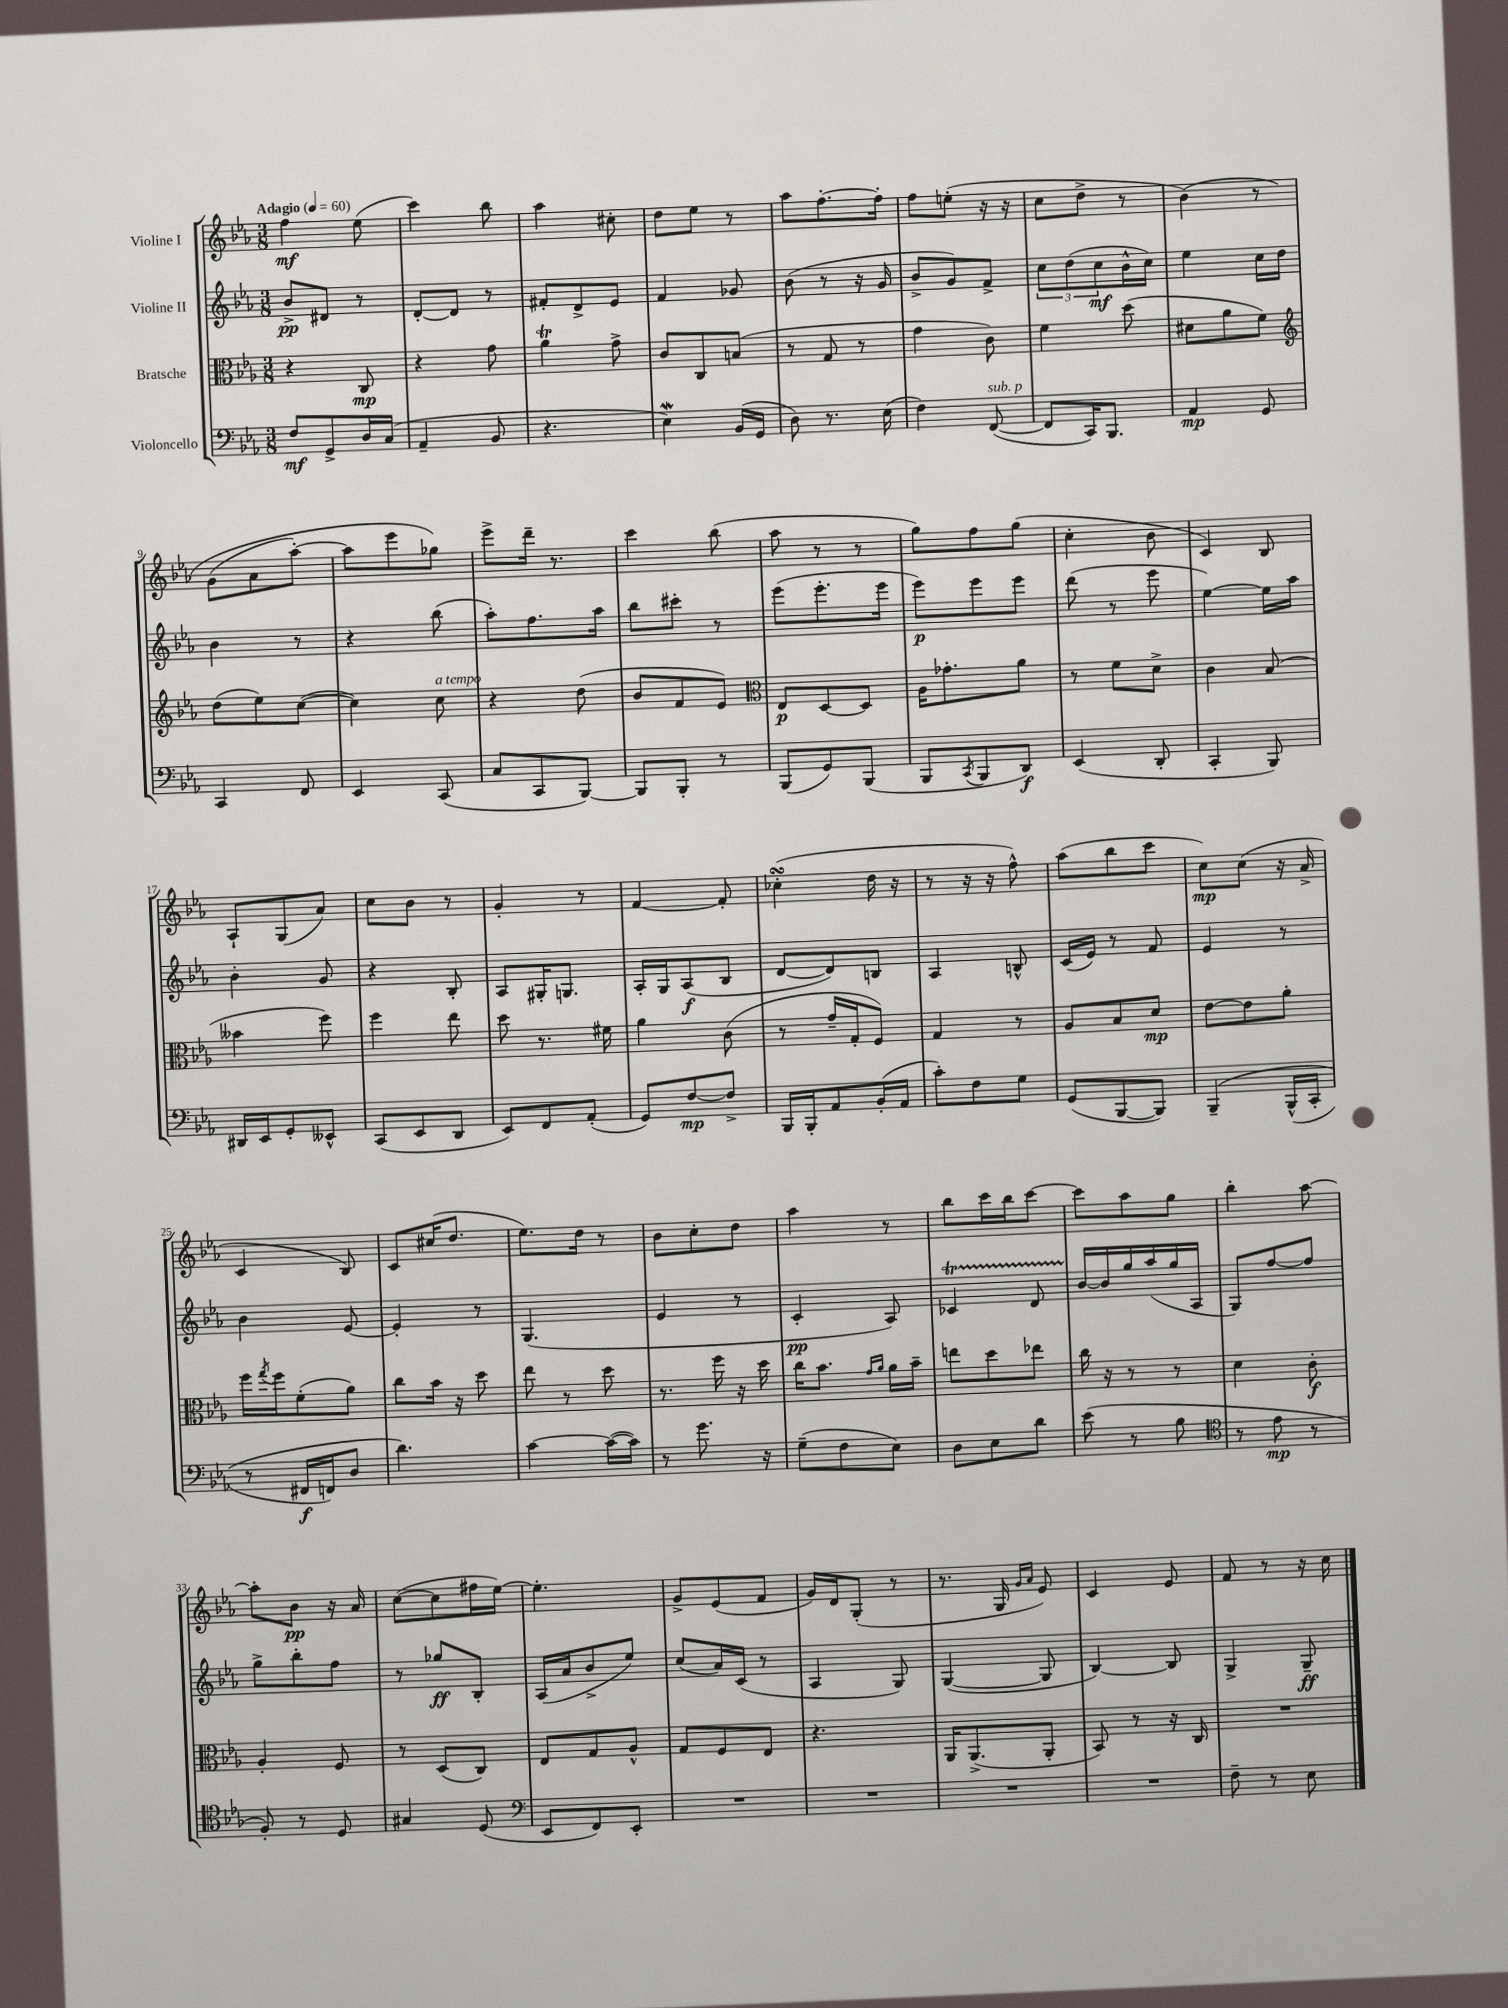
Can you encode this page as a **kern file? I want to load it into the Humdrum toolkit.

**kern	**kern	**kern	**kern
*staff4	*staff3	*staff2	*staff1
*clefF4	*clefC3	*clefG2	*clefG2
*k[b-e-a-]	*k[b-e-a-]	*k[b-e-a-]	*k[b-e-a-]
*M3/8	*M3/8	*M3/8	*M3/8
*MM60	*MM60	*MM60	*MM60
8F/L	4r	8b-^/L	4ff\
8GG^/	.	8d#/J	.
16D/L	8C/	8r	(8ee-\
(16C/JJ	.	.	.
=	=	=	=
4AA-~/	4r	[8d'/L	4ccc\)
.	.	8d/]J	.
8BB-/	8g\	8r	8bb-\
=	=	=	=
4.r	4a-\	8f#'/L	4aa-\
.	.	8d^/	.
.	8g^\	8e-/J	8cc#'\
=	=	=	=
4E-\)	8c/L	4f/	8dd\L
.	8C/	.	8ee-\J
(16BB-/LL	(8B/J	8g-/	8r
16GG/JJ	.	.	.
=	=	=	=
8D\)	8r	(8b-\	8aa-\L
8.r	8G/	8r	[8.ff'\
.	8r	16r	.
(16E-\	.	16g/	16ff'\]Jk
=	=	=	=
4F\)	4g\	8b-^/L	8ff\L
.	.	8g/)	(8ee'\J
([8FF/	8c\)	8f^/J	16r
.	.	.	16r
=	=	=	=
8FF/]L	4f\	12cc\L	8cc\L
.	.	(12dd\	.
16CC/K)	.	.	8dd^\J
.	.	12cc\	.
8.BBB-/J	.	.	.
.	(8dd\	16b-^^\L	8r
.	.	16cc\JJ)	.
=	=	=	=
4AA-/	8d#\L	4ee-\	&(4b-\)
.	8a-\	.	.
8GG/	8f\J)	16cc\LL	8r
.	.	16dd\JJ	.
=	=	=	=
*	*clefG2	*	*
4CC/	(8dd\L	4b-\	(8g\L
.	8ee-\)	.	8a-\
8FF/	([8cc\J	8r	[8aa-'\J)
=	=	=	=
4EE-/	4cc\])	4r	8aa-\]L
.	.	.	8eee-\
(8CC/	8cc\	(8bb-\	8gg-\J&)
=	=	=	=
8C/L	4r	8aa-'\L)	8eee-^\L
8CC/	.	8.ff\	16ddd~\Jk
.	.	.	8.r
[8BBB-/J)	(8dd\	.	.
.	.	16aa-\Jk	.
=	=	=	=
8BBB-/]L	8b-/L	8bb-\L	4ccc\
8BBB-'/J	8f/	8ccc#'\J	.
8r	8e-/J)	8r	(8bb-\
=	=	=	=
*	*clefC3	*	*
(8BBB-/L	8E-/L	(8eee-\L	8aa-\
8GG/)	[8D/	8.eee-'\	8r
(8BBB-/J	8D/]J	.	8r
.	.	16eee-\Jk	.
=	=	=	=
8BBB-/L	16A-\LK	8eee-\L)	8gg\L)
.	8.g-'\	.	.
8qCC/	.	.	.
8BBB-/	.	8eee-\	8ff\
8DD/J)	8a-\J	8eee-\J	(8gg\J
=	=	=	=
(4EE-/	8r	(8ddd\	4cc'\
.	8f\L	8r	.
8DD'/	8d^\J	8eee-\	8b-\
=	=	=	=
4CC'/	4c\	[4ee-\)	4c/)
8BBB-/)	(8B-/	16ee-\]LL	8B-/
.	.	16aa-\JJ	.
=	=	=	=
16DD#/LL	4b--\	4b-'\	8A-`/L
16EE-/J	.	.	.
8GG'/	.	.	(8G/
8EE--^^/J	8ff\)	8g/	8a-/J)
=	=	=	=
(8CC/L	4ff\	4r	8cc\L
8EE-/	.	.	8b-\J
8DD/J	8ee-\	8B-'/	8r
=	=	=	=
8EE-/L)	8dd\	8A-/L	4g'/
8FF/	8.r	16G#'/K	.
.	.	8.G/J	.
(8AA-'/J	.	.	8r
.	16f#\	.	.
=	=	=	=
8GG/L)	4a-\	16A-'/LL	[4f/
.	.	16G/J	.
[8F/	.	(8A-/	.
8F^/]J	(8c\	8B-/J	8f'/]
=	=	=	=
16BBB-/LL	8r	[8d/L	(4cc-'\
16BBB-'/J	.	.	.
8AA-/	16g~/LL	8d/])	.
.	16G'/J	.	.
(16BB-'/L	8F/J)	8B/J	16dd\
16AA-/JJ	.	.	16r
=	=	=	=
8c'\L)	4G/	4A-/	8r
8F\	.	.	16r
.	.	.	16r
8G\J	8r	8B^^/	8ff^^\)
=	=	=	=
(8GG/L	8A-/L	(16c/LL	(8aa-\L
.	.	16e-/JJ)	.
[8BBB-/	8B-/	8r	8bb-\
8BBB-/]J)	8d/J	8f/	8ccc\J
=	=	=	=
&(4BBB-~/	[8e-\L	4e-/	8cc\L)
.	8e-\]	.	(8cc\J
(16BBB-^^/LL	8a-'\J	8r	16r
16CC'/JJ	.	.	16a-^/
=	=	=	=
8r	16ff\LL	4b-\	4c/
.	8qgg/	.	.
.	16ff\J	.	.
16FF#/LL	(8f'\	.	.
16FF/J)	.	.	.
8D/J	8a-\J)	[8e-/	8B-/)
=	=	=	=
4.d\&)	8cc\L	4e-'/]	8c/L
.	16b-\Jk	.	(16cc#/K
.	16r	.	8.dd/J
.	8dd\	8r	.
=	=	=	=
[4c\	8ee-\	(4.G/	8.ee-\L)
.	8r	.	.
.	.	.	16dd\Jk
(16c\_LL	8dd\	.	8r
16c\]JJ)	.	.	.
=	=	=	=
8r	8.r	4e-/	8b-\L
8.g\	.	.	8cc'\
.	16ff\	.	.
.	16r	8r	8dd\J
16r	16dd\	.	.
=	=	=	=
(8G~\L	16cc\LK	4c'/	4aa-\
.	8.b-\J	.	.
8F\	.	.	.
.	16qqg/LL	.	.
.	16qqa-/JJ	.	.
8E-\J)	16a-\LL	8A-/)	8r
.	16b-~\JJ	.	.
=	=	=	=
8D\L	8ee\L	4c-/	8bb-\L
8E-\	8dd\	.	16ccc\L
.	.	.	16bb-\J
8d\J	8ee-\J	8d/	[8ccc\J
=	=	=	=
(8e-\	16cc\	[16b-/LL	8ccc\]L
.	16r	16b-/]	.
8r	8r	16gg/	8aa-\
.	.	(16aa-/	.
8B-\	8r	16gg/	8gg\J
.	.	16A-/JJ	.
=	=	=	=
*clefC4	*	*	*
8r	4d\	8G/L)	4bb-'\
8e-\	.	[8ff/	.
8r	8c'\	8ff/]J	[8aa-\
=	=	=	=
8F'/)	4A-'/	8gg^\L	8aa-'\]L
8r	.	8bb-'\	8b-\J
8D/	8F/	8ff\J	16r
.	.	.	16a-/
=	=	=	=
4G#/	8r	8r	([8cc\L
.	(8D/L	8gg-/L	8cc\]
(8D/	8C/J)	8B-'/J	16ff#\L
.	.	.	[16ee-\JJ)
=	=	=	=
*clefF4	*	*	*
8EE-/L	8E-/L	(16A-/LL	4.ee-'\]
.	.	16a-/J	.
8FF/)	8G/	8b-^/	.
8EE-'/J	8A-^^/J	8ee-/J)	.
=	=	=	=
4.r	8G/L	(8cc/L	8g^/L
.	8F/	16a-/L)	(8e-/
.	.	(16c/JJ	.
.	8E-/J	8r	8f/J
=	=	=	=
4.r	4.r	4A-/	16g/LL)
.	.	.	16d/J
.	.	.	(8G'/J
.	.	8G/)	8r
=	=	=	=
4.r	16AA-/LK	([4G/	8.r
.	(8.AA-^/	.	.
.	.	.	16G/
.	.	.	16qqg/LL
.	.	.	16qqa-/JJ
.	8AA-'/J	8G/]	8e-/)
=	=	=	=
4.r	8BB-/)	[4B-/)	4c/
.	8r	.	.
.	16r	8B-/]	8e-/
.	16C/	.	.
=	=	=	=
8F~\	4.r	4G^/	8f/
8r	.	.	8r
8E-\	.	8G~/	16r
.	.	.	16cc\
==	==	==	==
*-	*-	*-	*-
